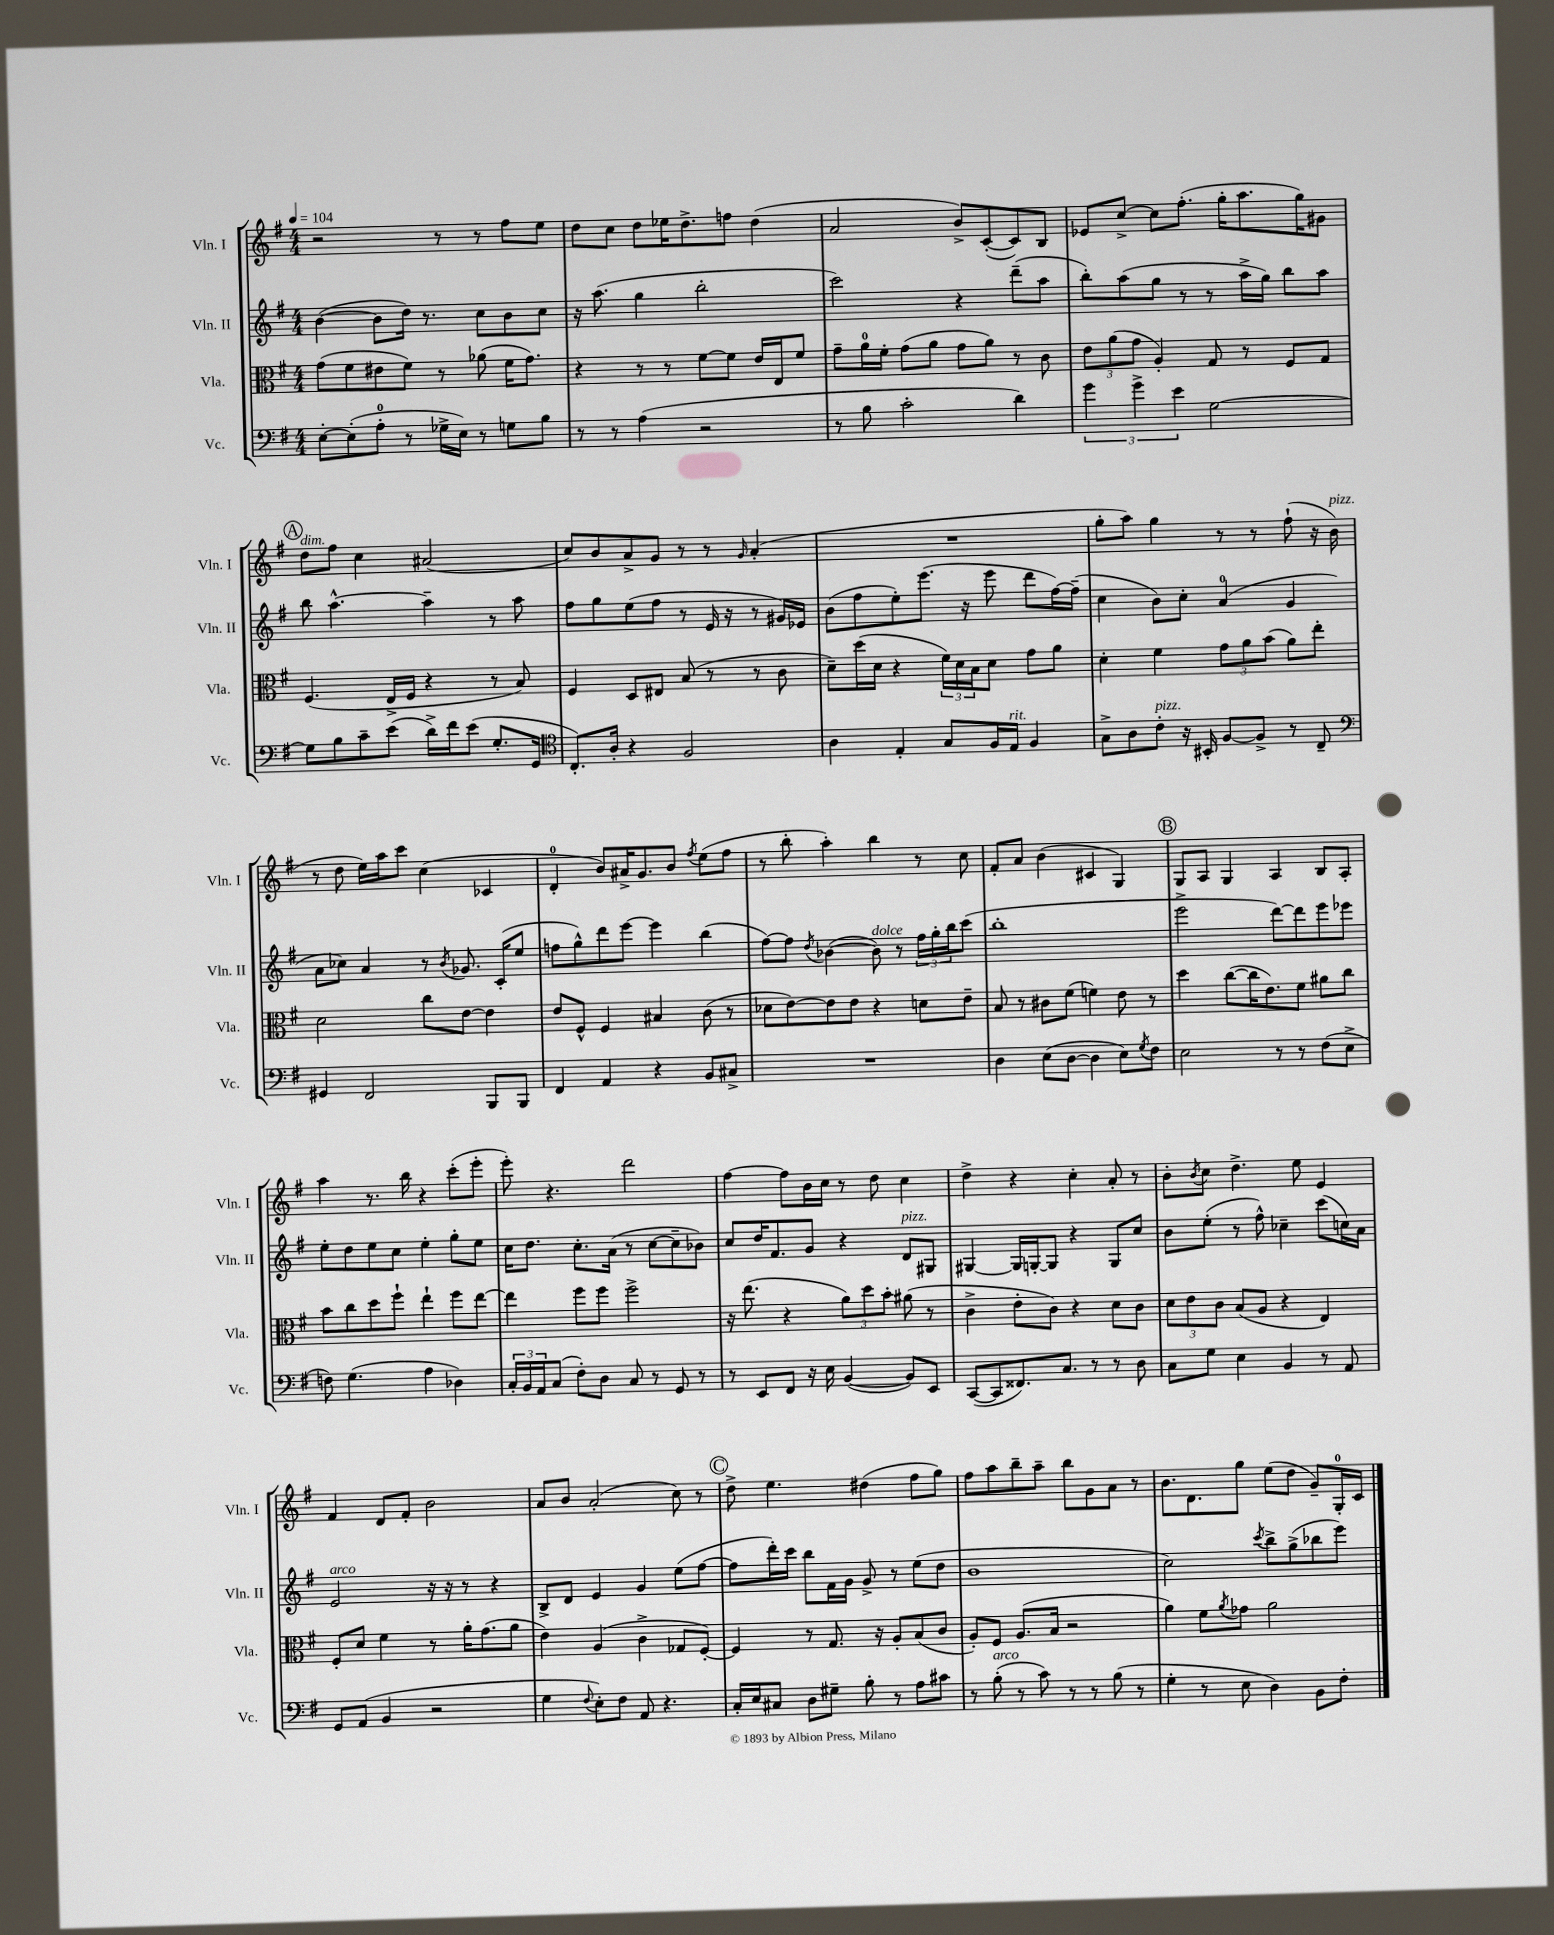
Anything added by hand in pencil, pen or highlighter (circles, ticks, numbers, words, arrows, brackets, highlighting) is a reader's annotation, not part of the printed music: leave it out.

**kern	**kern	**kern	**kern
*staff4	*staff3	*staff2	*staff1
*clefF4	*clefC3	*clefG2	*clefG2
*k[f#]	*k[f#]	*k[f#]	*k[f#]
*M4/4	*M4/4	*M4/4	*M4/4
*MM104	*MM104	*MM104	*MM104
[8E'	(8g	([4b	2r
(8E']	8f#	.	.
8A'	8e#	8b]	.
8r	8f#)	16dd)	.
.	.	8.r	.
16G-^	8r	.	8r
16E)	.	.	.
8r	(8a-	8cc	8r
8G	16f#	8b	8ff#
.	8.g)	.	.
8B	.	8cc	8ee
=	=	=	=
8r	4r	16r	8dd
.	.	(8.aa	.
8r	.	.	8cc
(4A	8r	4gg	8dd
.	8r	.	16ee-
.	.	.	8.dd^
2r	[8f#	2bb'	.
.	8f#]	.	8ff
.	16e	.	(4dd
.	16E	.	.
.	8f#	.	.
=	=	=	=
8r	8g~	2ccc)	2a
8B	16a	.	.
.	16f#'	.	.
2c'	(8g	.	.
.	8a	.	.
.	8g	4r	8b^)
.	8a)	.	([8c'
4d)	8r	(8ddd~	8c])
.	8c	8aa	8B
=	=	=	=
6g	12e	8bb')	8e-
.	(12a	.	.
.	.	(8aa	[8cc^
6g^	12g	.	.
.	4A')	8gg	8cc]
6e	.	.	.
.	.	8r	(8.ff#'
[2G	8G	8r	.
.	.	.	16gg'
.	8r	16aa^	8.aa
.	.	16gg)	.
.	8F#	8bb	.
.	.	.	16gg)
.	8G	8aa	8g#
=	=	=	=
8G]	(4.F#	8bb	8dd
8B	.	[4.aa^^	8ff#
8c~	.	.	4cc
(8e	16E^	.	.
.	16F#	.	.
16d^)	4r	4aa~]	(2a#
16f#	.	.	.
(8e	.	.	.
8.G'	8r	8r	.
.	8B)	8aa	.
16GG	.	.	.
=	=	=	=
*clefC4	*	*	*
8.C')	4F#	8ff#	8cc)
.	.	8gg	8b
16A'	.	.	.
4r	8D	(8ee	8a^
.	8E#	8ff#	8g
2F#	(8B	8r	8r
.	8r	16e	8r
.	.	16r	.
.	.	.	16qqg
.	8r	8r	(4a'
.	8c	16g#)	.
.	.	16e-	.
=	=	=	=
4A	8d~)	(8b	1r
.	(16dd	8ff#	.
.	16d	.	.
4E'	4r	8ee')	.
.	.	(8.eee	.
8G	24f#)	.	.
.	24d	.	.
.	.	16r	.
.	24B	.	.
16F#	8d	8eee	.
16E	.	.	.
4F#	8g	8ddd	.
.	8a	[16ff#)	.
.	.	(16ff#~]	.
=	=	=	=
8G^	4d'	4cc	8gg'
8A	.	.	8aa)
8c'	4f#	8b)	4gg
16r	.	8cc'	.
16BB#'	.	.	.
[8F#	12g	(4a	8r
.	12a	.	.
8F#^]	.	.	8r
.	(12b	.	.
8r	8a)	4g	(8ff#`
8C~	8ee'	.	16r
.	.	.	16b
=	=	=	=
*clefF4	*	*	*
4GG#	2d	8a	8r
.	.	8cc-)	8dd
2FF#	.	4a	16ee)
.	.	.	16aa
.	.	.	8ccc
.	8cc	8r	(4cc
.	.	8qb	.
.	[8e	8.g-	.
8BBB	4e]	.	4c-
.	.	(16c'	.
8BBB	.	8ee	.
=	=	=	=
4FF#	8e	8ff	4d'
.	8F#^^	8gg^^)	.
4AA	4F#	8ddd	8b)
.	.	[8eee	16a#^
.	.	.	8.g
4r	4B#	4eee]	.
.	.	.	8b
.	.	.	8qff#
8BB	(8c	(4bb	(8ee
8C#^	8r	.	8ff#
=	=	=	=
1r	8d-	[8ff#)	8r
.	[8e)	8ff#]	8bb'
.	.	8qdd	.
.	8e]	([4b-	4aa')
.	8e	.	.
.	4r	8b-])	4bb
.	.	8r	.
.	8d	24ff#	8r
.	.	24gg'	.
.	.	24bb	.
.	8e~	(8ccc	8cc
=	=	=	=
4D	8B	1bb'	8f#'
.	8r	.	8a
(8E	8c#	.	(4b
[8D	(8f#	.	.
4D]	4f)	.	4c#
8E)	8e	.	4G)
8qG	.	.	.
8F#	8r	.	.
=	=	=	=
2E	4dd	2eee^	8G
.	.	.	8A
.	([8cc	.	4G
.	16cc]	.	.
.	8.e)	.	.
8r	.	[8ddd)	4A
8r	8f#	8ddd]	.
(8F#	8a#	8eee	8B
8E^	8cc	8eee-	8A'
=	=	=	=
8F)	8b	8ee'	4aa
(4.G	8cc	8dd	.
.	8dd	8ee	8.r
.	8ff#`	8cc	.
.	.	.	16bb
4A	4ee`	4ee'	4r
4D-)	8ff#	8gg'	(8ccc'
.	[8ee	8ee	8eee'
=	=	=	=
24C'	4ee]	16cc	8eee')
24BB	.	.	.
.	.	8.dd	.
24AA	.	.	.
(8C	.	.	4.r
8F#')	8ff#	8.cc'	.
8D	8ff#	.	.
.	.	(16a	.
8C	2ff#^	8r	2ddd
8r	.	[8cc	.
8GG	.	8cc~]	.
8r	.	8b-)	.
=	=	=	=
8r	16r	8cc	[4ff#
.	(8.ee	.	.
8EE	.	16dd	.
.	.	8.f#	.
8FF#	4r	.	8ff#]
16r	.	8g	16b
16E	.	.	16cc
([4BB	12a)	4r	8r
.	12dd	.	.
.	.	.	8dd
.	12b'	.	.
8BB])	(8a#	8d	4cc
8EE	8r	8G#	.
=	=	=	=
([8CC	4c^	[4G#	4dd^
8CC]	.	.	.
8.FF##)	8e'	16G#]	4r
.	.	[16G'	.
.	8c)	8G]	.
8.C	.	.	.
.	4r	4r	4cc'
8r	.	.	.
8r	8d	8G	8a'
8D	8c	8cc	8r
=	=	=	=
8C	12d	8b	8b'
.	12e	.	.
.	.	.	8qb
8G	.	(8ee'	8cc
.	12c	.	.
4E	(8B	8r	4.dd^
.	8A	8ff#^^)	.
4BB	4r	4cc-~	.
.	.	.	8ee
8r	4E)	(8ccc	4e
8AA	.	16cc)	.
.	.	16a	.
=	=	=	=
8GG	8F#'	2e	4f#
(8AA	8d	.	.
4BB	4f#	.	8d
.	.	.	8f#'
2r	8r	16r	2b
.	.	16r	.
.	16a'	8r	.
.	(8.g	.	.
.	.	4r	.
.	8a	.	.
=	=	=	=
4G	4e)	8B^	8a
.	.	8d	8b
8qqF#	.	.	.
8E')	(4A	4e	(2a'
8F#	.	.	.
8AA	4c^	4g	.
4.r	.	.	.
.	8G-	(8ee	8cc)
.	[8F#')	[8ff#	8r
=	=	=	=
16C'	4F#]	8ff#]	8dd^
16E	.	.	.
8C#	.	16ddd')	4.ee
.	.	16ccc	.
8D	8r	8bb	.
8G#~	8.G	16f#	.
.	.	16g	.
8B'	.	8g^	(4dd#
.	16r	.	.
8r	8A'	8r	.
8A	(8B	(8ee	8ff#
8c#	8c	8dd	8gg)
=	=	=	=
8r	8A')	1b	8ff#
(8B'	8F#	.	8aa
8r	(8.A	.	8bb~
8c)	.	.	8aa~
.	16B	.	.
8r	2r	.	8bb
8r	.	.	8g
(8B	.	.	8a
8r	.	.	8r
=	=	=	=
4G'	4a)	2cc)	8.b
.	.	.	8.d
8r	8f#	.	.
.	8qa	.	.
8E	8g-	.	8gg
.	.	8qccc	.
4D)	2a	8bb^	(8ee
.	.	(8gg^	8dd
8BB	.	8bb-	8g~)
8F#'	.	8eee)	16G'
.	.	.	16c
==	==	==	==
*-	*-	*-	*-
